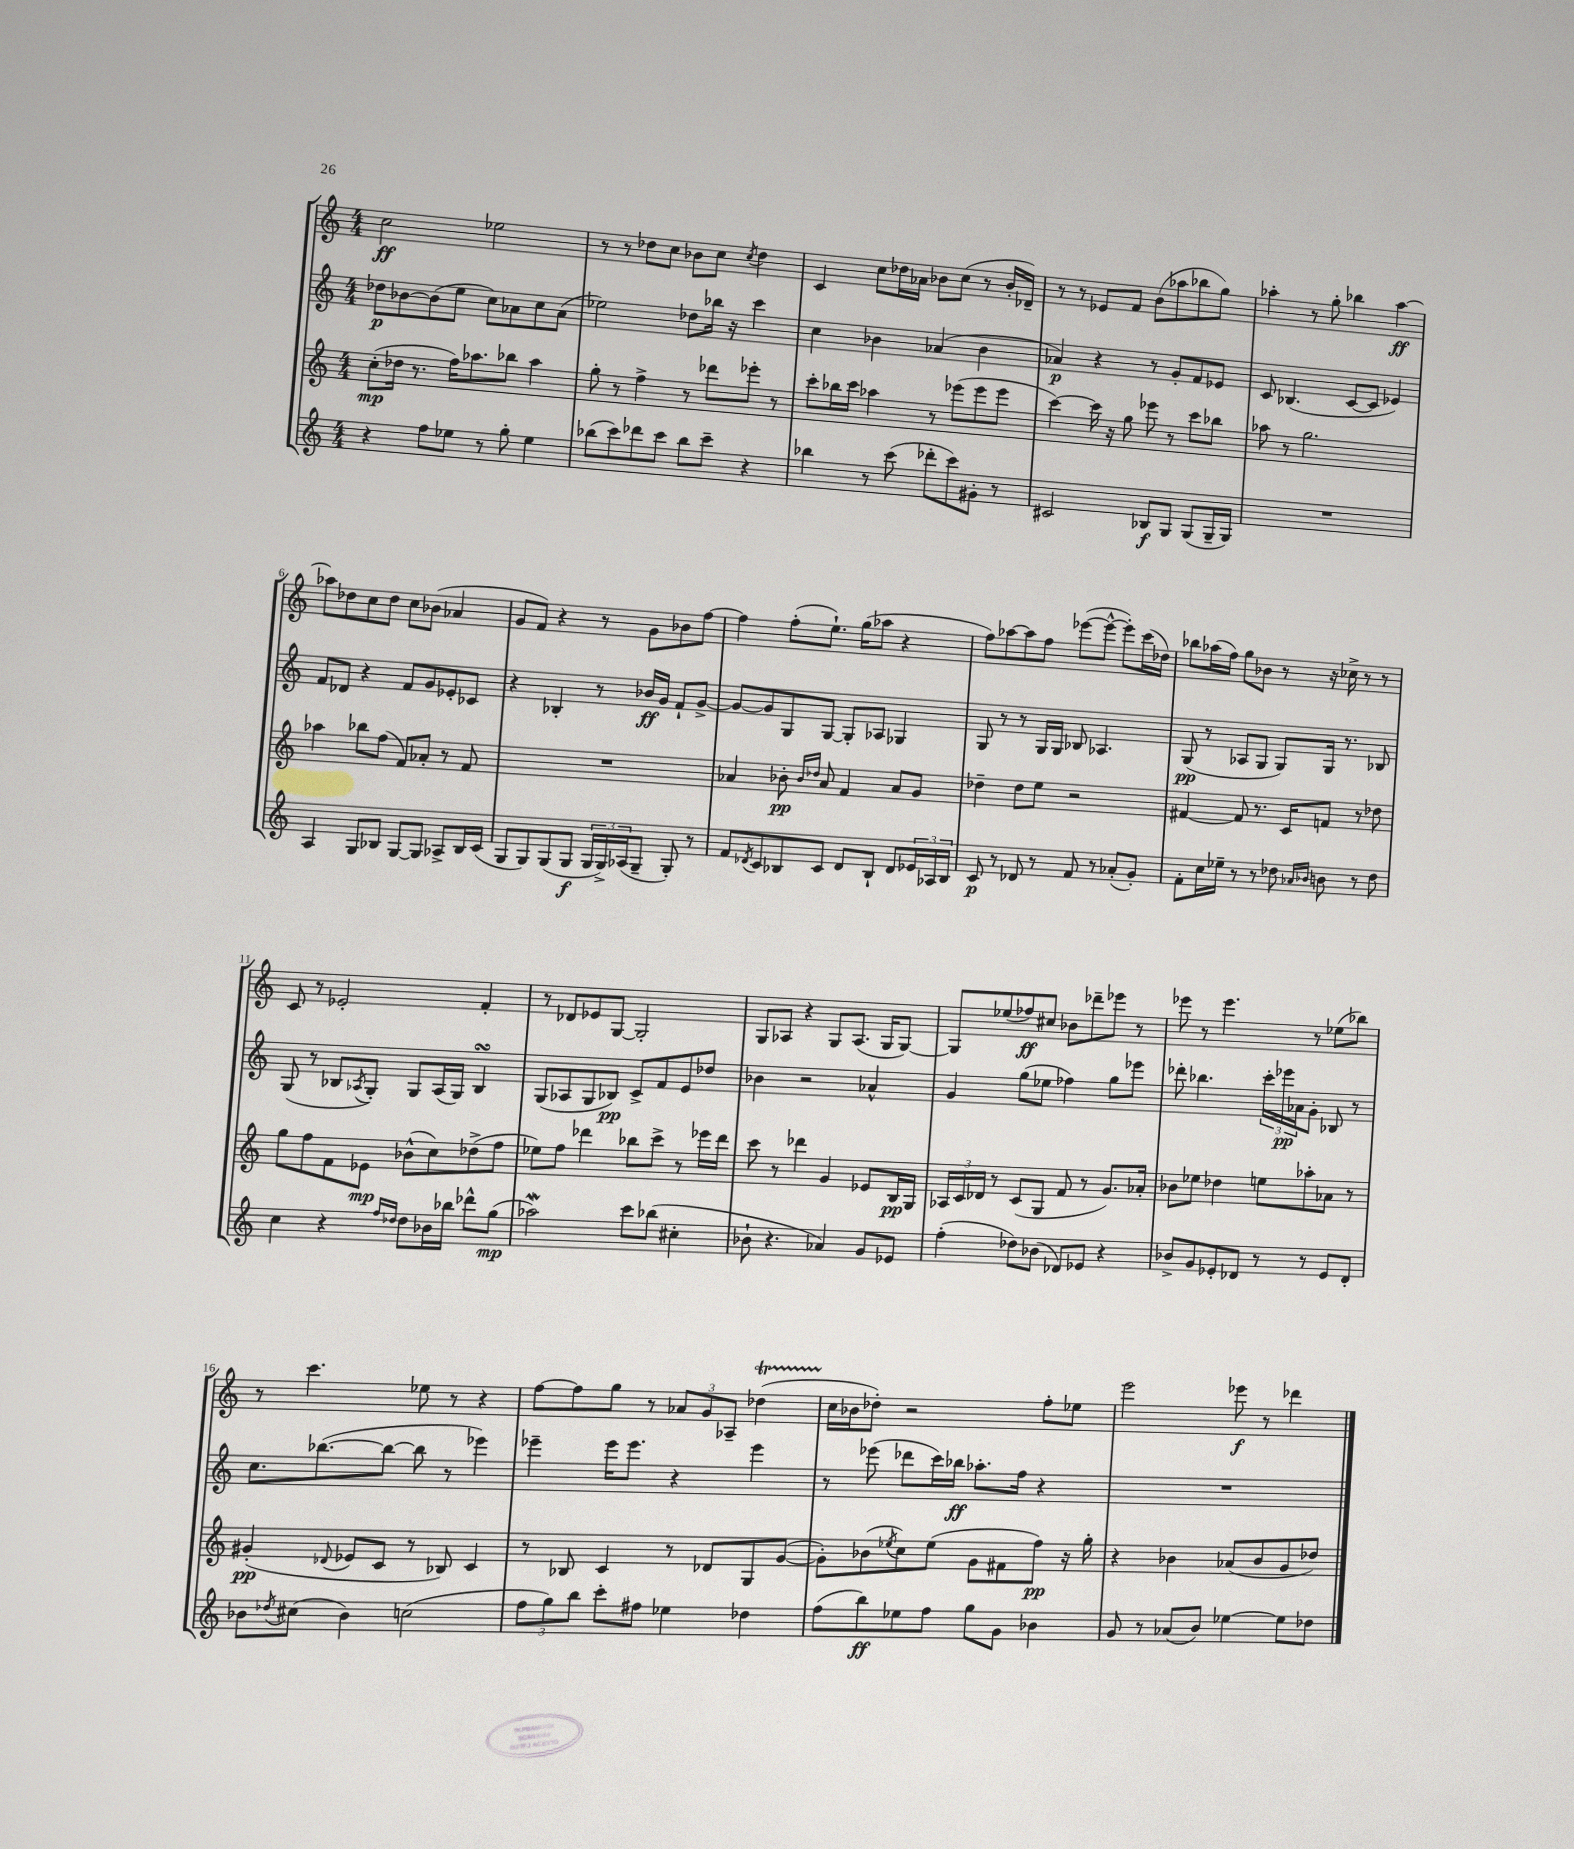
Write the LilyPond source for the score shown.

<<
\new StaffGroup <<
\new Staff = "s0" {
    \clef treble \key c \major \numericTimeSignature \time 4/4
    c''2\ff ees''2 |
    r8 r8 des''8 c''8 bes'8 c''8 \acciaccatura { c''8 } des''4 |
    c'4 c''8 des''16 aes'16 bes'8 c''8( r8 bes'16-. des'16--) |
    r8 r8 ees'8 f'8 b'8( aes''8 bes''8 g''8) |
    aes''4-. r8 g''8-. bes''4 aes''4~\ff |
    aes''8 des''8 c''8 des''8 c''8 bes'8( aes'4 |
    g'8 f'8) r4 r8 g'8 bes'8 f''8~ |
    f''4 f''8-.( e''8.-!) g''16( aes''8 r4 |
    f''8) aes''8~ aes''8 f''8 ees'''8~( ees'''8~-^ ees'''8-.) c'''16( des''16) |
    bes''8 aes''16( f''16) g''8 bes'8 r8 r16 ces''16-> r8 r8 |
    c'8 r8 ees'2-. f'4-. |
    r8 des'8 ees'8 g8~ g2-. |
    g8 aes8 r4 g8 aes8.( g16 g8~) |
    g8 ees''8( fes''8\ff) cis''8 bes'8 des'''8-- ees'''8 r8 |
    ees'''8 r8 ees'''4. r8 ees''8( bes''8) |
    r8 c'''4. ees''8 r8 r4 |
    f''8~ f''8 g''8 r8 \tuplet 3/2 { aes'8 g'8 aes8-- } des''4\startTrillSpan( |
    c''16\stopTrillSpan bes'16 des''8-.) r2 f''8-. ees''8 |
    e'''2 ees'''8\f r8 des'''4 \bar "|." |
}
\new Staff = "s1" {
    \clef treble \key c \major \numericTimeSignature \time 4/4
    des''8\p bes'8~ bes'8( e''8 c''8) aes'8 c''8 aes'8( |
    ees''2) des''8 bes''16 r16 c'''4 |
    c''4 bes'4 aes'4( bes'4 |
    aes'4\p) r4 r8 g'8-. f'8 ees'8 |
    c'8 bes4.( c'8~ c'8 ees'4) |
    f'8 des'8 r4 f'8 g'8 ees'8-. ces'8 |
    r4 bes4-. r8 bes'16\ff g'16 f'8-! g'8~-> |
    g'8~ g'8 g8 g8~ g8-. aes8 ges4 |
    g8 r8 r8 g16 g16 bes8 aes4. |
    g8\pp( r8 aes8 g8 g8) g16 r8. bes8 |
    g8( r8 bes8 \acciaccatura { aes8 } g8-.) g8 aes16( g16) bes4\turn |
    g8( aes8 g8 bes8\pp) c'8-> f'8 e'8 des''8 |
    bes'4 r2 aes'4-^ |
    g'4 g''8( ees''8 fes''4) g''8 ees'''8 |
    des'''8-. bes''4. \tuplet 3/2 { c'''16-. ees'''16\pp aes'16 } g'8-. bes8 r8 |
    c''8. bes''8.~( bes''8~ bes''8 r8 ees'''4) |
    ees'''4-- ees'''16 ees'''8. r4 ees'''4 |
    r8 ees'''8( des'''8 c'''16) bes''16\ff aes''8.-. f''16 r4 |
    R1 \bar "|." |
}
\new Staff = "s2" {
    \clef treble \key c \major \numericTimeSignature \time 4/4
    c''8-.\mp( des''16 r8. f''16) aes''8. bes''8 aes''4 |
    g''8-. r8 f''4-> r8 des'''8 ees'''8-. r8 |
    c'''8-. bes''16 c'''16 aes''4 r8 ees'''8( ees'''8 ees'''8 |
    c'''4~) c'''16 r16 g''8 ees'''8 r8 c'''8 bes''8 |
    aes''8 r8 g''2. |
    aes''4 bes''8 f''8( f'8) aes'8-. r8 f'8 |
    R1 |
    aes'4 bes'8-.\pp \grace { bes'16 des''16 } aes'8 f'4 aes'8 g'8 |
    des''4-- des''8 e''8 r2 |
    fis'4~ fis'8 r8. c'16 f'8 r8 des''8 |
    g''8 f''8 f'8 ees'8\mp bes'8-^( c''8) des''8->( f''8 |
    ees''8) f''8 des'''4 bes''8 c'''8-> r8 ees'''16 des'''16 |
    c'''8 r8 des'''4 g'4 ees'8 b16\pp g16 |
    \tuplet 3/2 { aes16 c'16 des'16 } r8 c'8( g8 f'8 r8 g'8.) aes'16-. |
    bes'8 ees''8 des''4 e''8 aes''8-. aes'8 r8 |
    gis'4-.\pp( \appoggiatura { des'8 } ees'8 c'8 r8 bes8) c'4 |
    r8 bes8 c'4 r8 des'8 g8 g'8~( |
    g'8-.) bes'8( \acciaccatura { ees''8 } c''8) ees''8( g'8 fis'8 f''8\pp) r16 g''16-. |
    r4 bes'4 aes'8( bes'8 g'8 des''8) \bar "|." |
}
\new Staff = "s3" {
    \clef treble \key c \major \numericTimeSignature \time 4/4
    r4 f''8 ees''8 r8 g''8-. ees''4 |
    bes''8( c'''8) des'''8 c'''8 bes''8 c'''8-- r4 |
    bes''4 r8 c'''8( des'''8-. c'''8) gis'8-. r8 |
    cis'2 bes8\f g8 g8( g16-- g16) |
    R1 |
    a4 g8 bes8 g8~ g8 aes8-> bes16 c'16( |
    g8 g8) g8( g8\f \tuplet 3/2 { g16 g16->) aes16( } g8-- g8-.) r8 |
    f'8 \acciaccatura { des'8 } c'8 bes8 c'8 des'8 bes8-! des'8 \tuplet 3/2 { ees'16 aes16 bes16 } |
    c'8\p r8 des'8 r8 f'8 r8 aes'8-.( g'8-.) |
    f'8-. c''16 ees''16-- r8 r8 des''8 \grace { aes'16 bes'16 } b'8 r8 des''8 |
    c''4 r4 \grace { f''16 des''16 } des''8 bes'16 bes''16 des'''8-^ g''8\mp( |
    aes''2\mordent) c'''8 bes''8( cis''4-. |
    bes'8-! r4. aes'4) g'8 ees'8 |
    f''4-.( des''8) bes'8( des'8) ees'8 r4 |
    bes'8-> g'8 ees'8-. des'8 r8 r8 ees'8 des'8-. |
    bes'8 \acciaccatura { des''8 } cis''8( bes'4) c''2( |
    \tuplet 3/2 { f''8 g''8) b''8 } c'''8-. fis''8 ees''4 des''4 |
    f''8( b''8\ff) ees''8 f''8 g''8 g'8 bes'4 |
    g'8 r8 aes'8( b'8) ees''4~ ees''8 des''8 \bar "|." |
}
>>
>>
